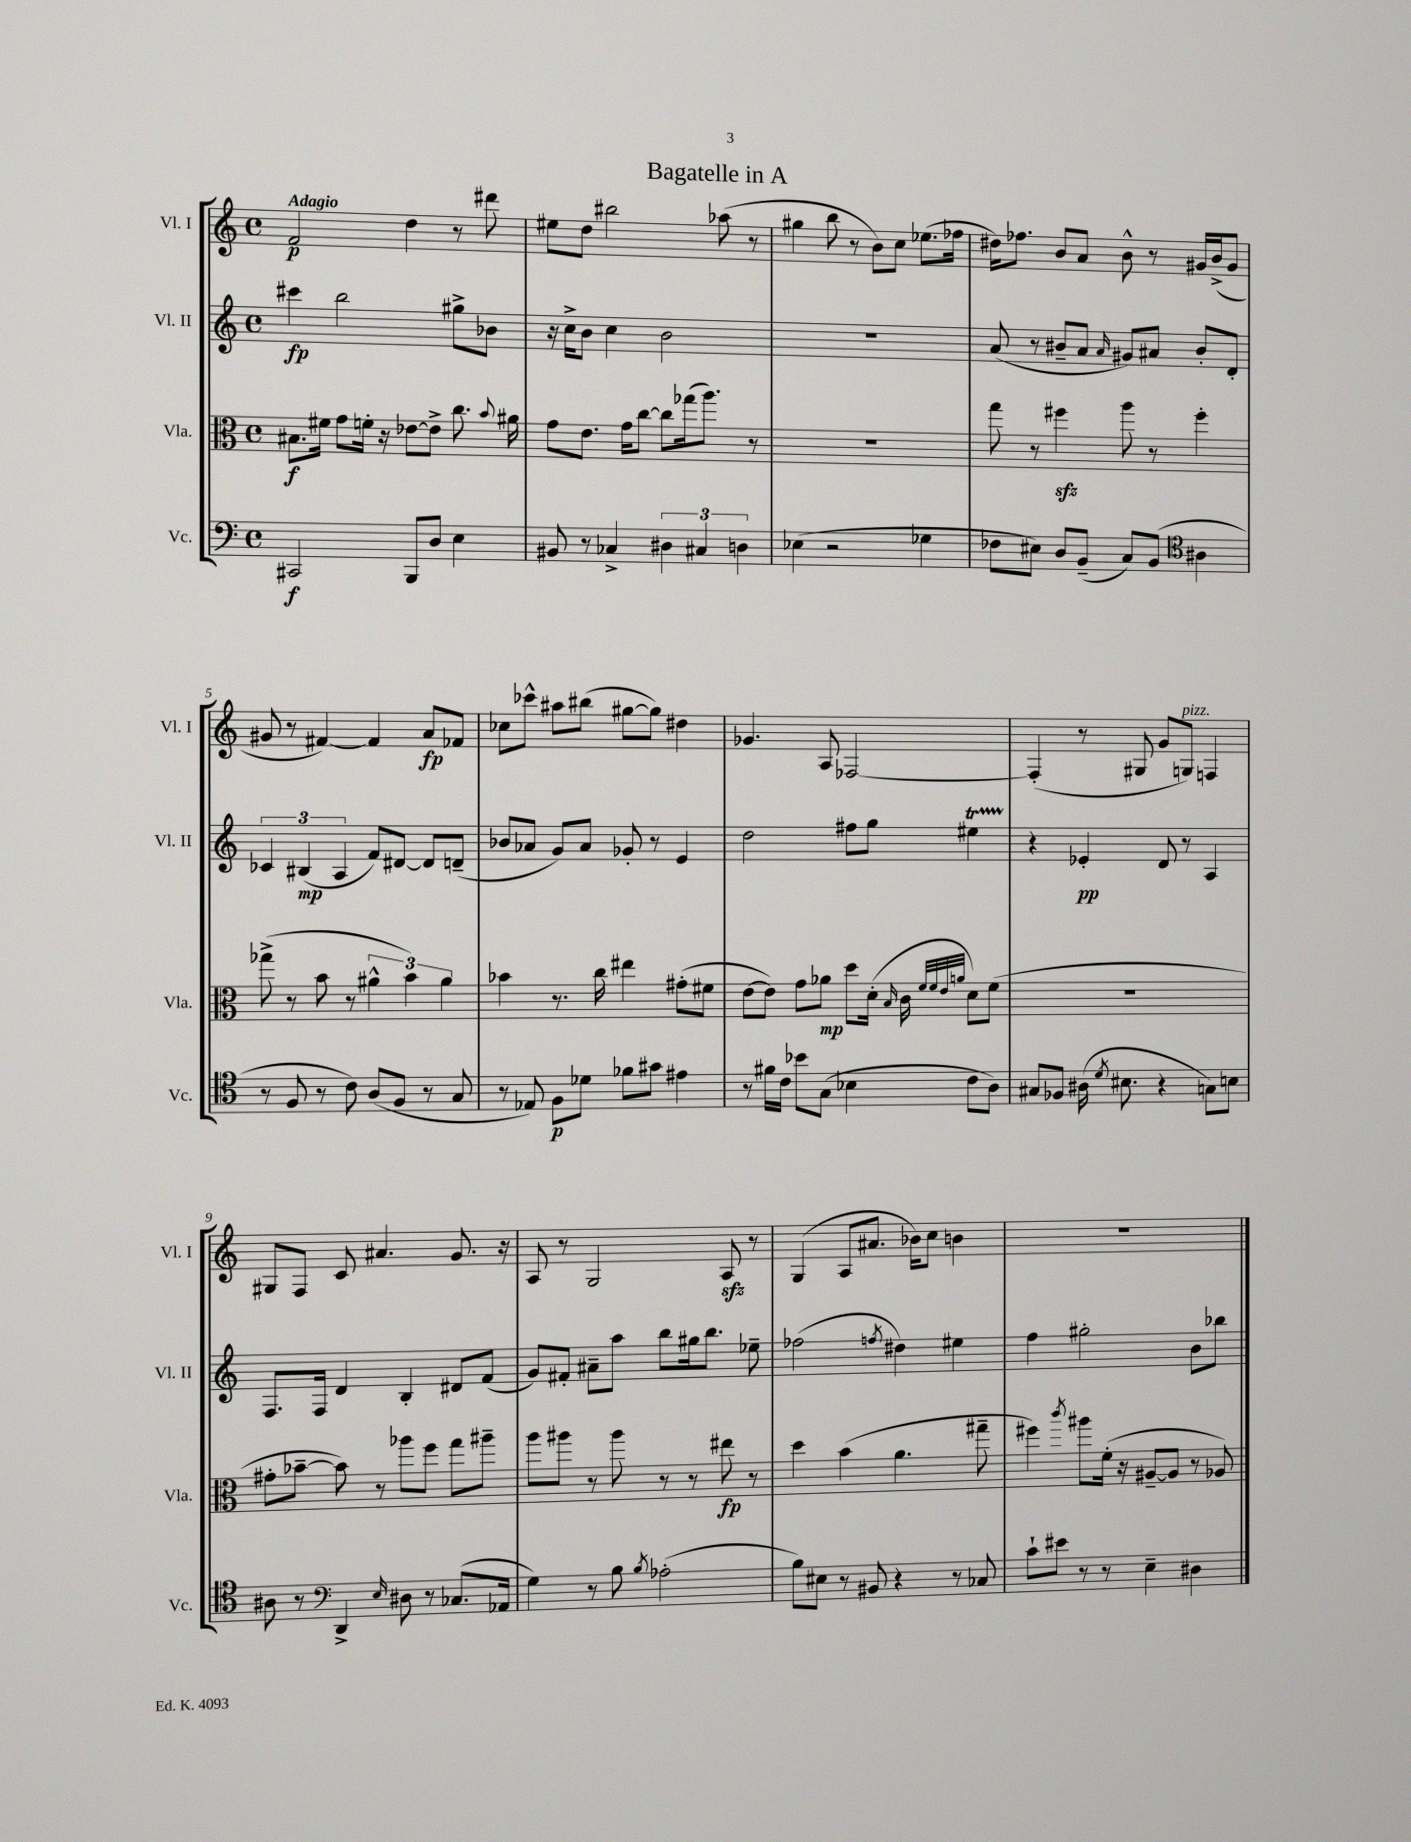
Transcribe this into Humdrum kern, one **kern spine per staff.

**kern	**dynam	**kern	**dynam	**kern	**dynam	**kern	**dynam
*part4	*part4	*part3	*part3	*part2	*part2	*part1	*part1
*staff4	*staff4	*staff3	*staff3	*staff2	*staff2	*staff1	*staff1
*I"Vc.	*	*I"Vla.	*	*I"Vl. II	*	*I"Vl. I	*
*I'Vc.	*	*I'Vla.	*	*I'Vl. II	*	*I'Vl. I	*
*clefF4	*	*clefC3	*	*clefG2	*	*clefG2	*
*k[]	*	*k[]	*	*k[]	*	*k[]	*
*M4/4	*	*M4/4	*	*M4/4	*	*M4/4	*
*met(c)	*	*met(c)	*	*met(c)	*	*met(c)	*
=1	=1	=1	=1	=1	=1	=1	=1
!	!	!	!	!	!	!LO:TX:a:B:t=Adagio	!
2CC#X/	f	8.B#X\L	f	4ccc#X\	fp	2f/	p
.	.	16f#X\Jk	.	.	.	.	.
.	.	8g\L	.	2bb\	.	.	.
.	.	16fn'\Jk	.	.	.	.	.
.	.	16r	.	.	.	.	.
8BBB/L	.	[8e-X\L	.	.	.	4dd\	.
8D/J	.	8e-^\J]	.	.	.	.	.
4E\	.	8.cc\	.	8gg#X^\L	.	8r	.
.	.	.	.	8b-X\J	.	8ddd#X\	.
.	.	8qqb/	.	.	.	.	.
.	.	16a#X\	.	.	.	.	.
=2	=2	=2	=2	=2	=2	=2	=2
8BB#X/	.	8g\L	.	16r	.	8ee#X\L	.
.	.	.	.	16cc^\KL	.	.	.
8r	.	8.e\J	.	8b\J	.	8dd\J	.
4C-X^/	.	.	.	4cc\	.	2bb#X\	.
.	.	16g\KL	.	.	.	.	.
.	.	[8cc\J	.	.	.	.	.
6D#X\	.	8cc\L]	.	2b\	.	.	.
.	.	(16gg-X\k	.	.	.	.	.
6C#X/	.	.	.	.	.	.	.
.	.	8.aa\J)	.	.	.	.	.
.	.	.	.	.	.	(8aa-X\	.
6Dn\	.	.	.	.	.	.	.
.	.	8r	.	.	.	8r	.
=3	=3	=3	=3	=3	=3	=3	=3
(4E-X\	.	1r	.	1r	.	4gg#X\	.
2r	.	.	.	.	.	8bb\	.
.	.	.	.	.	.	8r	.
.	.	.	.	.	.	8b\L)	.
.	.	.	.	.	.	8cc\J	.
4G-X\	.	.	.	.	.	(8.ee-X\L	.
.	.	.	.	.	.	16ff-X\Jk	.
=4	=4	=4	=4	=4	=4	=4	=4
8F-X\L	.	8gg\	.	(8a/	.	16dd#X\KL)	.
.	.	.	.	.	.	8.ff-X\J	.
8E#X\J)	.	8r	.	8r	.	.	.
8D/L	.	4ff#Xzz\	.	8b#X~/L	.	8b/L	.
(8BB~/J	.	.	.	8a/J	.	8a/J	.
.	.	.	.	16qqa/	.	.	.
8C/L)	.	8aa\	.	8g#X/L)	.	8b^^\	.
(8BB/J	.	8r	.	8a#X/J	.	8r	.
*clefC4	*	*	*	*	*	*	*
4A#X\	.	4ff#'\	.	8b#'/L	.	16g#X/LL	.
.	.	.	.	.	.	(16b^/J	.
.	.	.	.	8d'/J	.	8g#/J	.
!!LO:LB:g=z
=5	=5	=5	=5	=5	=5	=5	=5
8r	.	(8gg-X^\	.	6c-X/	.	8g#X/	.
8F/	.	8r	.	.	.	8r	.
.	.	.	.	(6B#X/	mp	.	.
8r	.	8b\	.	.	.	[4f#X/)	.
.	.	.	.	6A/	.	.	.
8c\)	.	8r	.	.	.	.	.
(8A/L	.	6a#X^^\	.	8f/L)	.	4f#/]	.
8F/J	.	.	.	[8d#X/J	.	.	.
.	.	6b\)	.	.	.	.	.
8r	.	.	.	8d#/L]	.	8a/L	fp
.	.	6a#\	.	.	.	.	.
8G/	.	.	.	(8dn~/J	.	8f-X/J	.
=6	=6	=6	=6	=6	=6	=6	=6
8r	.	4b-X\	.	8b-X/L	.	8cc-X\L	.
8E-X/)	.	.	.	8a-X/J	.	8ccc-X^^\J	.
8F\L	p	8.r	.	8g/L)	.	8aa#X\L	.
8d-X\J	.	.	.	8a-/J	.	(8bb#X\J	.
.	.	16cc\	.	.	.	.	.
8f-X\L	.	4ee#X\	.	8g-X'/	.	[8gg#X\L	.
8g#X\J	.	.	.	8r	.	8gg#\J])	.
4e#X\	.	(8g#X'\L	.	4e/	.	4dd#X\	.
.	.	8f#X\J	.	.	.	.	.
=7	=7	=7	=7	=7	=7	=7	=7
8r	.	[8e\L	.	2dd\	.	4.g-X/	.
16f#X\LL	.	8e\J])	.	.	.	.	.
16c\JJ	.	.	.	.	.	.	.
8b-X\L	.	8g\L	.	.	.	.	.
(8G\J	.	8a-X\J	mp	.	.	8A/	.
4B-X\	.	8dd\L	.	8ff#X\L	.	[2F-X/	.
.	.	(16d'\Jk	.	8gg\J	.	.	.
.	.	16qqB/	.	.	.	.	.
.	.	16c\	.	.	.	.	.
.	.	32qqf/LLL	.	.	.	.	.
.	.	32qqf/	.	.	.	.	.
.	.	32qqe/	.	.	.	.	.
.	.	32qqan/JJJ	.	.	.	.	.
8c\L	.	8d\L)	.	4ee#Xt\	.	.	.
8A\J)	.	(8f\J	.	.	.	.	.
=8	=8	=8	=8	=8	=8	=8	=8
8G#X/L	.	1r	.	4r	.	(4F-'/]	.
8F-X/J	.	.	.	.	.	.	.
(16A#X\	.	.	.	4e-X'/	pp	8r	.
8qd/	.	.	.	.	.	.	.
8.B#X\	.	.	.	.	.	.	.
.	.	.	.	.	.	8G#X/	.
4r	.	.	.	8d/	.	8g/L	.
!	!	!	!	!	!	!LO:TX:a:i:t=pizz.	!
.	.	.	.	8r	.	8Gn/J)	.
8Gn\L)	.	.	.	4A/	.	4Fn/	.
8Bn\J	.	.	.	.	.	.	.
!!LO:LB:g=z
=9	=9	=9	=9	=9	=9	=9	=9
8A#X\	.	8g#X'\L	.	8.F/L	.	8G#X/L	.
8r	.	[8b-X~\J	.	.	.	8F/J	.
.	.	.	.	16F/Jk	.	.	.
*clefF4	*	*	*	*	*	*	*
4DD^/	.	8b-\])	.	4d/	.	8c/	.
.	.	8r	.	.	.	4.a#X/	.
16qqE/	.	.	.	.	.	.	.
8D#X\	.	8aa-X\L	.	4B'/	.	.	.
8r	.	8ff\J	.	.	.	.	.
(8.C-X/L	.	8gg\L	.	8d#X/L	.	8.g/	.
.	.	8aa#X~\J	.	(8f/J	.	.	.
16AA-X/Jk	.	.	.	.	.	16r	.
=10	=10	=10	=10	=10	=10	=10	=10
4G\)	.	8aa\L	.	8g/L)	.	8A/	.
.	.	8aa#X\J	.	8f#X'/J	.	8r	.
8r	.	8r	.	8a#X~\L	.	2G/	.
8B\	.	8aa#\	.	8aa\J	.	.	.
8qB/	.	.	.	.	.	.	.
(2A-X'\	.	8r	.	8bb\L	.	.	.
.	.	8r	.	16gg#X\k	.	.	.
.	.	.	.	8.bb\J	.	.	.
.	.	8ee#X\	fp	.	.	8Azz/	.
.	.	8r	.	8ee-X~\	.	8r	.
=11	=11	=11	=11	=11	=11	=11	=11
8B\L)	.	4dd\	.	(2ff-X\	.	(4G/	.
8E#X\J	.	.	.	.	.	.	.
8r	.	(4b\	.	.	.	8A/L	.
8BB#X/	.	.	.	.	.	8.a#X/J	.
.	.	.	.	8qffn/	.	.	.
4r	.	4.a\	.	4dd#X\)	.	.	.
.	.	.	.	.	.	16b-X\KL)	.
.	.	.	.	.	.	8cc\J	.
8r	.	.	.	4ee#X\	.	4bn\	.
8C-X/	.	8gg#X~\	.	.	.	.	.
=12	=12	=12	=12	=12	=12	=12	=12
8c`\L	.	4ff#X\)	.	4ff\	.	1r	.
8e#X\J	.	.	.	.	.	.	.
.	.	8qccc/	.	.	.	.	.
8r	.	8aa#X\L	.	2gg#X'\	.	.	.
8r	.	(16f'\Jk	.	.	.	.	.
.	.	16r	.	.	.	.	.
4E~\	.	[8A#X~/L	.	.	.	.	.
.	.	8A#/J]	.	.	.	.	.
4D#X\	.	8r	.	8b\L	.	.	.
.	.	8A-X/)	.	8bb-X\J	.	.	.
==	==	==	==	==	==	==	==
*-	*-	*-	*-	*-	*-	*-	*-
